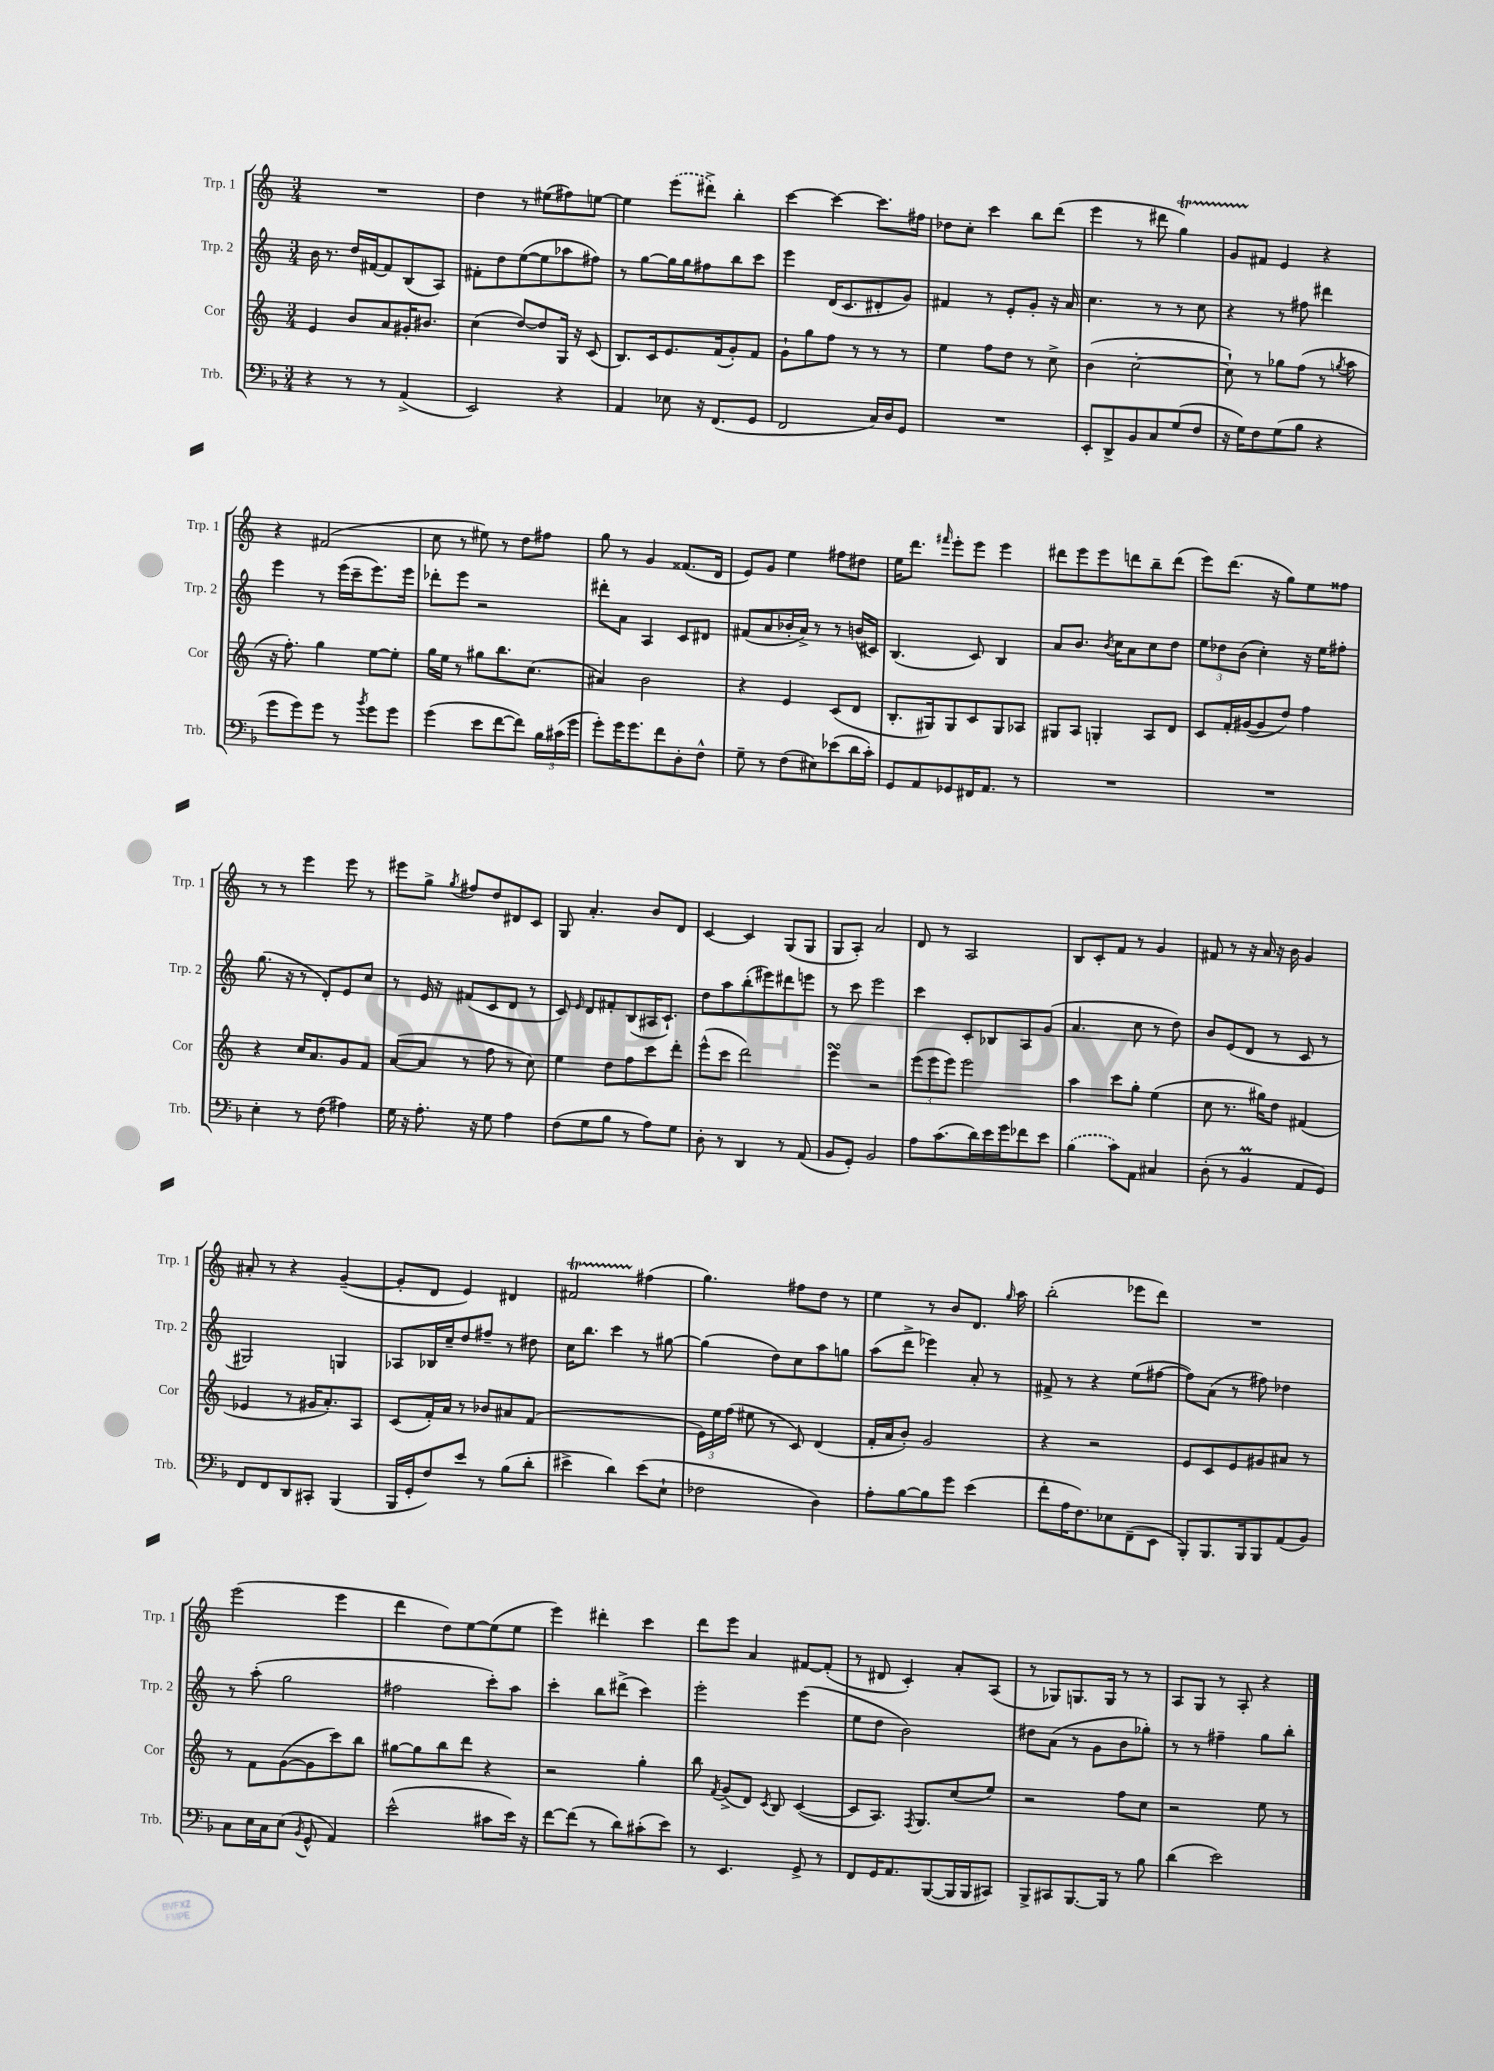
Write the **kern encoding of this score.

**kern	**kern	**kern	**kern
*staff4	*staff3	*staff2	*staff1
*clefF4	*clefG2	*clefG2	*clefG2
*k[b-]	*k[]	*k[]	*k[]
*M3/4	*M3/4	*M3/4	*M3/4
4r	4e/	16b\	2.r
.	.	8.r	.
8r	8b/L	16dd/LL	.
.	.	[16f#/J	.
8r	8a/	8f#/]	.
(4AA^/	16g#'/K	(8B/	.
.	8.b#/J	.	.
.	.	8A/J)	.
=	=	=	=
2EE/)	(4cc\	8f#'\L	4dd\
.	.	8dd\	.
.	[8dd/L)	([8ee\	8r
.	8dd/]	8ee\]	(8ee#\L
4r	16G/Jk	8aa-\	8ff#\)
.	16r	.	.
.	(8c/	8ff#\J)	[8ee\J
=	=	=	=
4AA/	8.B/L)	8r	4ee\]
.	.	[8gg\L	.
.	16c/k	.	.
8E-\	8.e/	16gg\]L	(8eee\L
.	.	16gg\J	.
16r	.	8ff#\	8ddd#^\J)
(8.FF/L	(16f/k	.	.
.	8g'/)	8bb\	4bb'\
8GG/J	8f/J	8ccc\J	.
=	=	=	=
2FF/	8g`\L	4eee\	[4ccc\
.	8gg\	.	.
.	8ff\J	(16d/LK	4ccc\_
.	.	8.c/	.
.	8r	.	.
16C/LL)	8r	8d#'/	8.ccc\]L
16D/J	.	.	.
8GG/J	8r	8g/J)	.
.	.	.	16ff#\Jk
=	=	=	=
2.r	4ee\	4f#/	8dd-\L
.	.	.	8cc'\J
.	8ff\L	8r	4ccc\
.	8dd\J	8e'/L	.
.	8r	8g'/J	8bb\L
.	8cc^\	16r	(8ddd\J
.	.	16a/	.
=	=	=	=
8EE'/L	(4b\	4.cc\	4eee\
8DD^/	.	.	.
8BB-/	[2cc'\	.	8r
8C/	.	8r	8ddd#\
(8G/	.	8r	4gg\)
8F/J	.	8cc\	.
=	=	=	=
16r	8cc`\])	4r	8g/L
16G\LK)	.	.	.
8F\	8r	.	8f#/J
(8G\	8gg-\L	8r	4e/
8B-\J	(8ff\J	8ff#\	.
4r	8r	4ddd#\	4r
.	8qgg/	.	.
.	8aa\	.	.
=	=	=	=
8g\L	16r	4eee\	4r
.	8.ff'\)	.	.
8g\)	.	.	.
8g\J	4gg\	8r	(2f#/
8r	.	(16eee\LL	.
.	.	16ccc~\J	.
8qb-/	.	.	.
8g\L	[8ee\L	8.eee\)	.
8g\J	8ee'\]J	.	.
.	.	16eee\Jk	.
=	=	=	=
(4g\	16gg\LL	8ddd-'\L	8cc\
.	16ee\JJ	.	.
.	8r	8eee\J	8r
8e\L	8gg#\L	2r	8ee#\)
[8f\	8.bb\	.	8r
8f\]J)	.	.	8dd\L
.	(8.cc\J	.	.
24B-\LL	.	.	8ff#\J
(24c#\	.	.	.
24g\JJ	.	.	.
=	=	=	=
8g'\L)	4a#/)	8ddd#'\L	8gg\
16g\K	.	8a\J	8r
8.g\	.	.	.
.	2b\	4A/	4g/
8f\	.	.	.
8D'\	.	8c/L	(8.f##/L
8F^^\J	.	8d#/J	.
.	.	.	16d/Jk
=	=	=	=
8G~\	4r	(8f#/L	8e/L)
8r	.	8a/	8g/J
(8F\L	4e/	16b-'/L	4ee\
.	.	16a^/JJ)	.
8E#\)	.	8r	.
(8e-\	(8c/L	8r	8ff#\L
16d\L	8d/J	(16b/LL	8dd#\J
16c'\JJ)	.	16c#/JJ)	.
=	=	=	=
8GG/L	8.B'/L	(4.B/	16ee\LK
.	.	.	8.ddd\J
8AA/	.	.	.
.	16G#/k)	.	.
.	.	.	16qqfff#/
8GG-/	8G#/	.	8eee'\L
16FF#/K	8c/	8c/)	8eee\J
8.AA/J	.	.	.
.	8G#/	4B/	4eee\
8r	8A-/J	.	.
=	=	=	=
2.r	8G#/L	8a/L	8ddd#\L
.	8A/J	8.b/J	8eee\
.	4G'/	.	8eee\
.	.	8qb/	.
.	.	16cc\LK	.
.	.	8a\	8ddd\
.	8A/L	8cc\	8bb~\
.	8d/J	8dd\J	(8ddd\J
=	=	=	=
2.r	8c/L	12ee\L	8eee\L)
.	.	12dd-\	.
.	16f'/L	.	(8.ddd\J
.	.	(12b\J	.
.	([16g#/J	.	.
.	8g#/]	4cc'\)	.
.	.	.	16r
.	8dd/J)	.	8gg\L)
.	4ff\	16r	8ee\
.	.	16ee\LK	.
.	.	8ff#'\J	8ff##\J
=	=	=	=
4E'\	4r	(8.gg\	8r
.	.	.	8r
.	.	16r	.
8r	16cc/LK	8r	4eee\
.	8.a/	.	.
(8F\	.	8d'/L)	.
4A#\)	8g/	8e/	8eee\
.	8f/J	8cc/J	8r
=	=	=	=
16G\	([8a/L	8r	8eee#\L
16r	.	.	.
8.A'\	8a/]J	16e/	8gg^\J
.	.	16r	.
.	.	.	8qgg/
.	8r	(8f#/L	8ff#/L
16r	.	.	.
8G\	8ff\	8c/	8dd/
4A\	8r	8d/J	8d#/
.	8cc\)	8r	8c/J
=	=	=	=
(8F\L	4ee\	8c/)	8G/
.	.	16qqe/	.
8G\	.	8d/L	4.a'/
8B-\J	8dd\L	8f#'/	.
8r	8ff\	(8B/	.
8A\L)	8ccc\	16A#/K	8b/L
.	.	8.c`/J)	.
8G\J	8ddd'\J	.	8d/J
=	=	=	=
8D'\	(8eee^^\L	8dd\L	[4c/
8r	8ccc\J	8aa\	.
4DD/	2ddd\)	(8bb'\	4c/]
.	.	8eee#\)	.
8r	.	8ddd#\	(8G/L
(8AA/	.	8eee\J	8G/J
=	=	=	=
8BB-/L	4eee\	8r	8G/L
8GG'/J)	.	8ccc\	8A'/J)
2BB-/	2r	2eee\	2a/
=	=	=	=
8A\L	(12eee\L	4ccc\	8d/
.	12eee\	.	.
(8.c\	.	.	8r
.	12eee\J)	.	.
.	2eee\	8c'/L	2A/
16d\L)	.	.	.
16e\	.	8B-/	.
16g\J	.	.	.
8f-\	.	8A/	.
8e\J	.	(8g/J	.
=	=	=	=
(4B-\	4aa\	4.a/	8B/L
.	.	.	8c'/
8c\L)	8ccc\L	.	8f/J
8AA\J	8gg'\J	8cc\	8r
4C#/	(4ee\	8r	4g/
.	.	8dd\)	.
=	=	=	=
(8D'\	8cc\	8b/L	8f#/
8r	8.r	(8e/	8r
4BB-/	.	8d/J	16r
.	16gg#\LK)	.	16a/
.	8dd\J	8r	16r
.	.	.	16b\
8AA/L	(4f#/	8c/	4g/
8GG/J)	.	8r	.
=	=	=	=
8FF/L	4e-/	2G#/)	8a#'/
8FF/	.	.	8r
8DD/	8r	.	4r
8CC#'/J	16g#/LK	.	.
.	8.a'/)	.	.
(4BBB-/	.	4G/	([4g~/
.	8A/J	.	.
=	=	=	=
16BBB-/LL	(8c/L	8A-/L	8g'/]L
16GG'/J	.	.	.
8F/)	16f'/L)	16B-/L	8d/J
.	16a/JJ	16cc~/J	.
8e/J	8r	8dd/	4e/)
8r	8b-/L	8ff#~/J	.
(8B-\L	8a#/	8r	4d#/
8d'\J	(8f/J	8dd#\	.
=	=	=	=
4e#^\	2.r	16cc\LK	2f#/
.	.	8.bb\J	.
4d\)	.	4ccc\	.
(8e#\L	.	8r	(4ff#\
8E`\J	.	[8gg#\	.
=	=	=	=
2F-\	24e\LL)	(4gg#\]	4.gg\)
.	24ee\	.	.
.	(24ff\JJ	.	.
.	8ee#\	.	.
.	8r	8dd\L)	.
.	8c/)	8cc\	8ff#\L
4D\)	(4d/	8aa\	8dd\J
.	.	8gg\J	8r
=	=	=	=
8A'\L	16f'/LL	(8aa\L	4ee\
.	16a/J	.	.
[8B-\	8b'/J)	8ddd^\J	.
8B-\]	2g/	4eee-\)	8r
8g\J	.	.	8b/L
(4e\	.	8a'/	8.d/J
.	.	8r	.
.	.	.	16qqgg/
.	.	.	16aa\
=	=	=	=
8f'\L	4r	8f#^/	(2bb'\
16A\K	.	8r	.
8.F\)	.	.	.
.	2r	4r	.
8E-\	.	.	.
(8FF~\	.	(8ee\L	8eee-\L
8EE\J	.	[8ff#\J	8ddd\J)
=	=	=	=
8BBB-'/L)	8e/L	8ff#\]L)	2.r
8.BBB-/	8c/	(8a\J	.
.	8e/	8r	.
16BBB-/k	.	.	.
8BBB-/	8g#/	8ff#\)	.
(8AA/	8a#/J	4dd-\	.
8BB-/J)	8r	.	.
=	=	=	=
8C\L	8r	8r	(2eee\
16E\L	8f\L	(8aa'\	.
16C\J	.	.	.
(8E\J	([8g\	2gg\	.
8qBB-/	.	.	.
8GG^^/	8g\]	.	.
4AA/)	8ccc\)	.	4eee\
.	8bb\J	.	.
=	=	=	=
(2e^^\	[8gg#\L	2ff#\	4ddd\
.	8gg#\]	.	.
.	8bb\	.	8dd\L)
.	8ddd\J	.	[8ee\
8c#\L	4r	8ccc'\L)	(8ee\]
16e\Jk)	.	8aa\J	8ee\J
16r	.	.	.
=	=	=	=
[8f\L	2r	4ccc'\	4eee\)
(8f\]J	.	.	.
8r	.	8bb\L	4ddd#'\
8d\L)	.	(8ddd#^\J	.
(8c#'\	4gg'\	4ccc\)	4ccc\
8e\J)	.	.	.
=	=	=	=
8r	8bb\	2eee'\	8ddd\L
.	8qf/	.	.
4.EE/	(8g^/L	.	8eee\J
.	8d/J)	.	4a/
.	8qc/	.	.
.	8B/	.	.
8GG^/	([4c/	(4eee\	[8f#/L
8r	.	.	(8f#'/]J
=	=	=	=
8FF/L	8c/]L	8ee\L	8r
16GG/K	8.A/J)	8dd\J	8d#/
8.AA/	.	.	.
.	.	2b\)	4c'/)
.	8qF/	.	.
.	8.G/L	.	.
([8BBB-/	.	.	.
16BBB-/]L	(8cc/	.	8a'/L
16BBB-/J	.	.	.
8CC#/J)	8ee/J)	.	(8A/J
=	=	=	=
8BBB-^/L	2r	8dd#\L	8r
8CC#/	.	(8a\J	8G-/L)
[8.BBB-/	.	8r	8.G/
.	.	8g\L	.
16BBB-/]Jk	.	.	16G/Jk
8r	8ff\L	8b\	8r
8B-\	8cc\J	8gg-'\J)	8r
=	=	=	=
(4d\	2r	8r	8A/L
.	.	8r	8G/J
2e\)	.	4ff#~\	8r
.	.	.	8A'/
.	8ee\	8gg\L	4r
.	8r	8bb'\J	.
==	==	==	==
*-	*-	*-	*-
